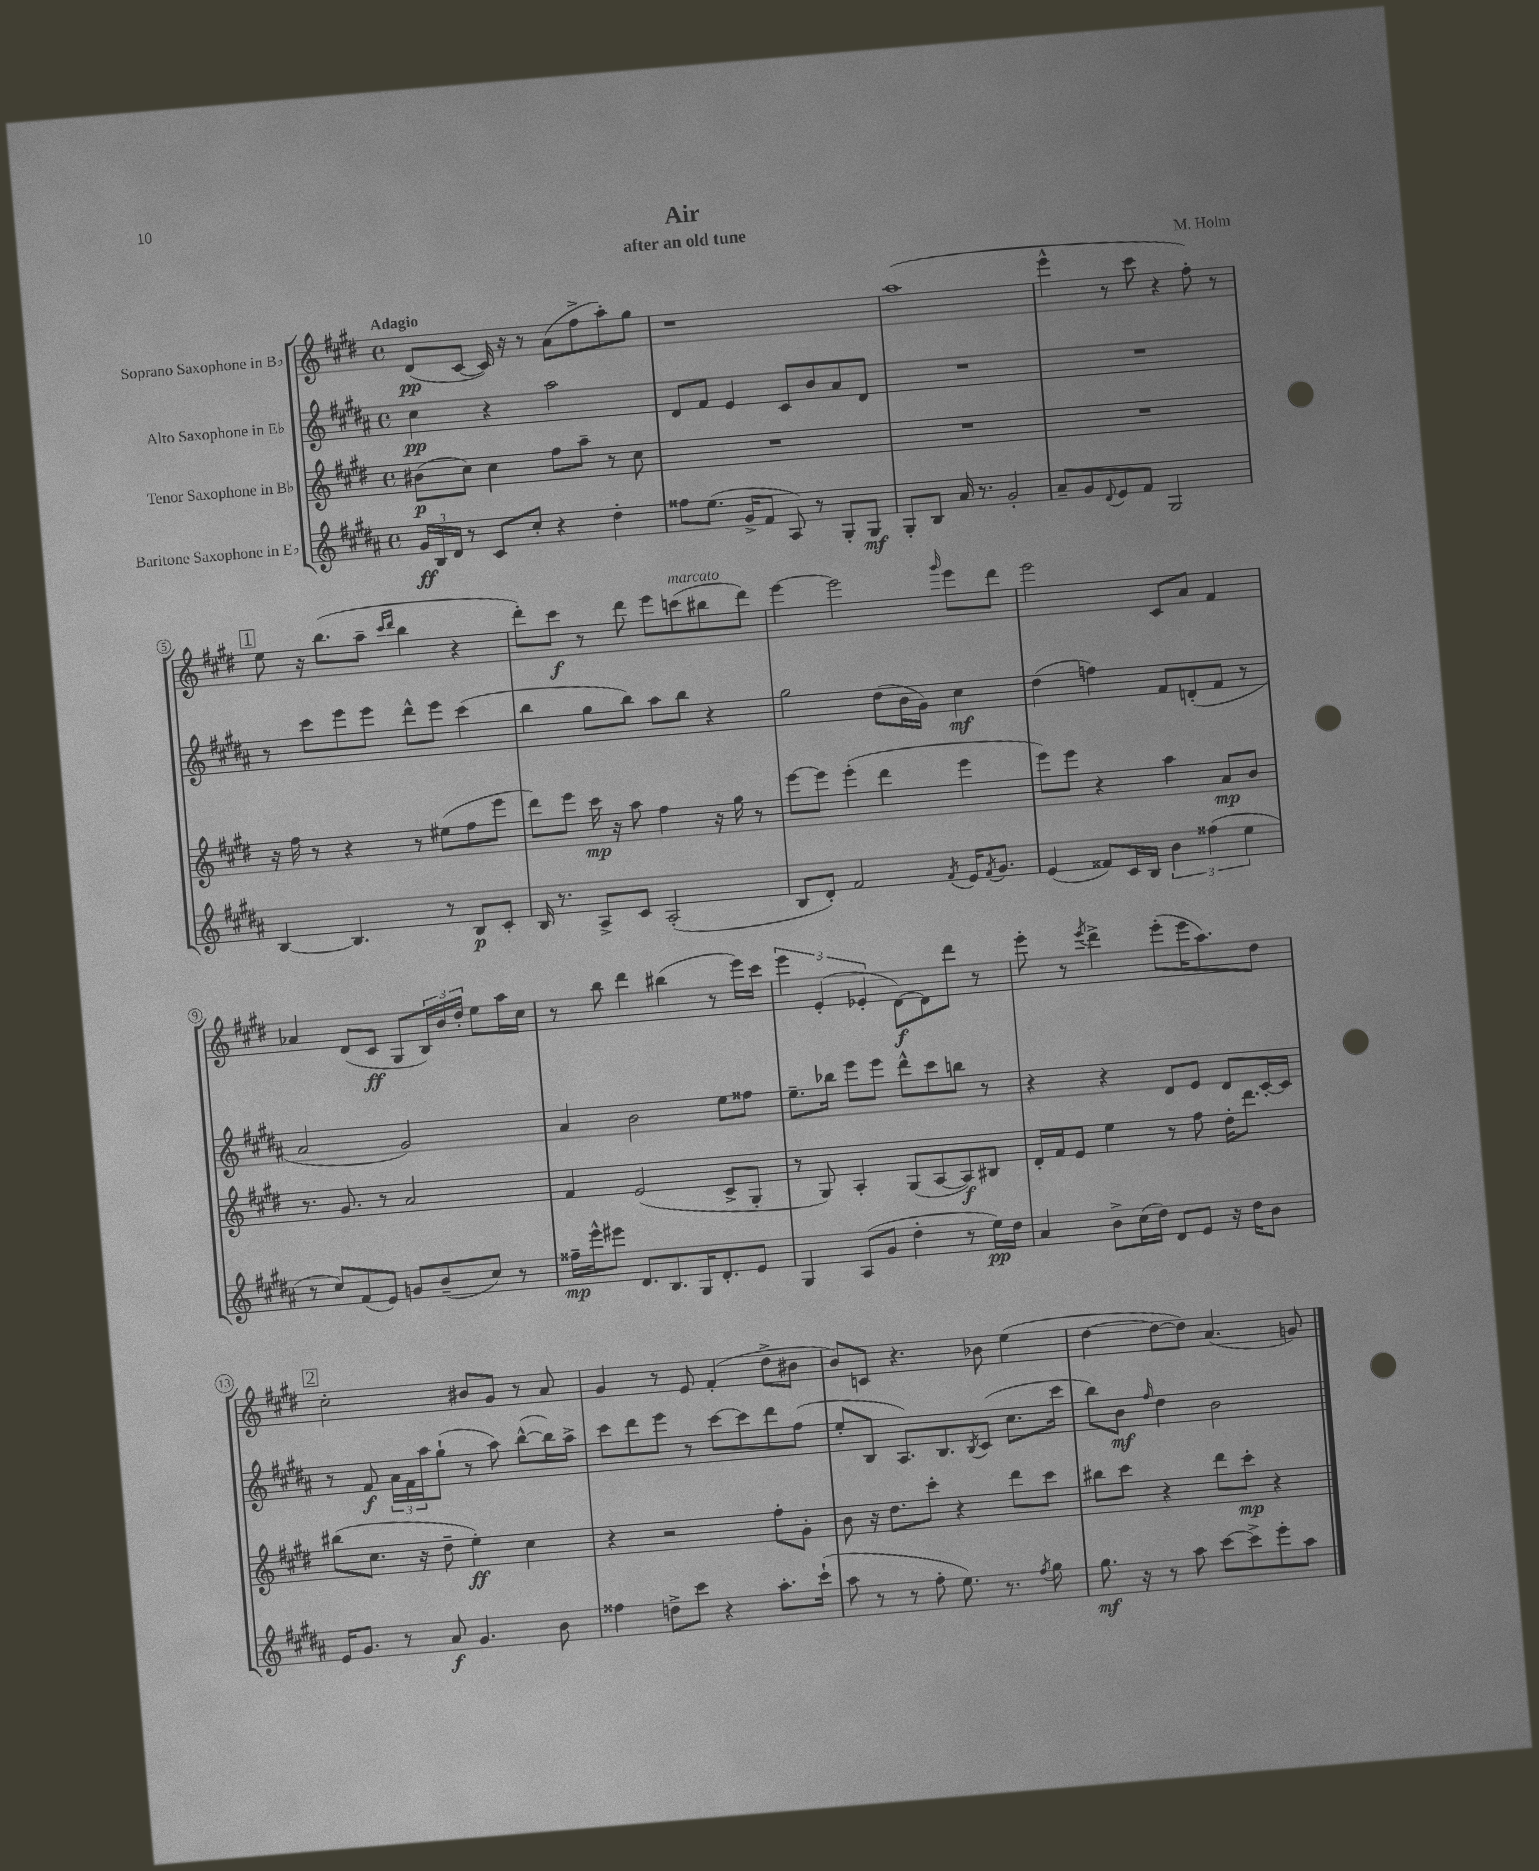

**kern	**dynam	**kern	**dynam	**kern	**dynam	**kern	**dynam
*part4	*part4	*part3	*part3	*part2	*part2	*part1	*part1
*staff4	*staff4	*staff3	*staff3	*staff2	*staff2	*staff1	*staff1
*I"Baritone Saxophone in E♭	*	*I"Tenor Saxophone in B♭	*	*I"Alto Saxophone in E♭	*	*I"Soprano Saxophone in B♭	*
*clefG2	*	*clefG2	*	*clefG2	*	*clefG2	*
*k[f#c#g#d#a#]	*	*k[f#c#g#d#]	*	*k[f#c#g#d#a#]	*	*k[f#c#g#d#]	*
*M4/4	*	*M4/4	*	*M4/4	*	*M4/4	*
*met(c)	*	*met(c)	*	*met(c)	*	*met(c)	*
=1	=1	=1	=1	=1	=1	=1	=1
!	!	!	!	!	!	!LO:TX:a:B:t=Adagio	!
24g#/LL	ff	(8b#X\L	p	4cc#\	pp	(8d#/L	pp
24B/	.	.	.	.	.	.	.
24d#/JJ	.	.	.	.	.	.	.
8r	.	8cc#\J)	.	.	.	[8c#/J	.
8c#/L	.	4cc#\	.	4r	.	16c#/])	.
.	.	.	.	.	.	16r	.
8cc#'/J	.	.	.	.	.	8r	.
4r	.	8ff#\L	.	2aa#\	.	(8a\L	.
.	.	8aa~\J	.	.	.	8ff#^\	.
4dd#'\	.	8r	.	.	.	8aa'\)	.
.	.	8cc#\	.	.	.	8gg#\J	.
=2	=2	=2	=2	=2	=2	=2	=2
8ff##X\L	.	1r	.	8d#/L	.	1r	.
(8.ee\J	.	.	.	8f#/J	.	.	.
.	.	.	.	4e/	.	.	.
16g#^/KL	.	.	.	.	.	.	.
8f#/J	.	.	.	.	.	.	.
8A#/)	.	.	.	8c#/L	.	.	.
8r	.	.	.	8b/	.	.	.
8G#'/L	.	.	.	8a#/	.	.	.
8G#/J	mf	.	.	8d#/J	.	.	.
=3	=3	=3	=3	=3	=3	=3	=3
8G#'/L	.	1r	.	1r	.	(1aa	.
8B/J	.	.	.	.	.	.	.
16a#/	.	.	.	.	.	.	.
8.r	.	.	.	.	.	.	.
2g#'/	.	.	.	.	.	.	.
=4	=4	=4	=4	=4	=4	=4	=4
8a#~/L	.	1r	.	1r	.	4eee^^\	.
8g#/	.	.	.	.	.	.	.
8qqd#/	.	.	.	.	.	.	.
8e/	.	.	.	.	.	8r	.
8f#/J	.	.	.	.	.	8ccc#\	.
2G#/	.	.	.	.	.	4r	.
.	.	.	.	.	.	8ff#'\)	.
.	.	.	.	.	.	8r	.
!!LO:LB:g=z
!!LO:REH:place=s1:t=1
=5	=5	=5	=5	=5	=5	=5	=5
[4B/	.	16r	.	8r	.	8ee\	.
.	.	16ff#\	.	.	.	.	.
.	.	8r	.	8ccc#\L	.	16r	.
.	.	.	.	.	.	(8.bb\L	.
4.B/]	.	4r	.	8eee\	.	.	.
.	.	.	.	8eee\J	.	8aa~\J	.
.	.	.	.	.	.	16qqccc#/LL	.
.	.	.	.	.	.	16qqddd#/JJ	.
.	.	8r	.	8ddd#^^\L	.	4bb\	.
8r	.	(8ee#X\L	.	8eee\J	.	.	.
8B/L	p	8ff#\	.	(4ccc#\	.	4r	.
8c#'/J	.	8eee\J	.	.	.	.	.
=6	=6	=6	=6	=6	=6	=6	=6
16B/	.	8ddd#\L)	.	4bb\	.	8ddd#'\L)	.
8.r	.	.	.	.	.	.	.
.	.	8eee\J	.	.	.	8ccc#\J	f
8A#^/L	.	16ccc#\	mp	8gg#\L	.	8r	.
.	.	16r	.	.	.	.	.
8c#/J	.	8aa\	.	8bb\J)	.	8ddd#\	.
(2A#'/	.	4ff#\	.	8aa#\L	.	8eee\L	.
!	!	!	!	!	!	!LO:TX:a:i:t=marcato	!
.	.	.	.	8bb\J	.	(8cccn\	.
.	.	16r	.	4r	.	8bb#X\	.
.	.	16gg#\	.	.	.	.	.
.	.	8r	.	.	.	8ddd#\J)	.
=7	=7	=7	=7	=7	=7	=7	=7
8B/L	.	[8eee\L	.	2gg#\	.	[4eee\	.
8d#'/J)	.	8eee\J]	.	.	.	.	.
2f#/	.	(4eee'\	.	.	.	2eee\]	.
.	.	4ddd#\	.	(8dd#\L	.	.	.
.	.	.	.	16b\L	.	.	.
.	.	.	.	16g#\JJ)	.	.	.
8qf#/	.	.	.	.	.	16qqggg#/	.
16e/KL	.	4eee\	.	4cc#\	mf	8eee\L	.
8qf#/	.	.	.	.	.	.	.
8.g#/J	.	.	.	.	.	.	.
.	.	.	.	.	.	8ddd#\J	.
=8	=8	=8	=8	=8	=8	=8	=8
(4e/	.	8eee\L)	.	(4dd#\	.	2eee\	.
.	.	8eee\J	.	.	.	.	.
8f##X/L)	.	4r	.	4ffn\)	.	.	.
16c#/L	.	.	.	.	.	.	.
16B/JJ	.	.	.	.	.	.	.
6b\	.	4aa\	.	8f#/L	.	8c#/L	.
.	.	.	.	(8dn'/	.	8a/J	.
(6ff##X\	.	.	.	.	.	.	.
.	.	8a/L	mp	8f#/J	.	4f#/	.
6ee\	.	.	.	.	.	.	.
.	.	8b/J	.	8r	.	.	.
!!LO:LB:g=z
=9	=9	=9	=9	=9	=9	=9	=9
8r	.	8.r	.	2a#/	.	4a-X/	.
8cc#/L)	.	.	.	.	.	.	.
.	.	8.g#/	.	.	.	.	.
(8f#/	.	.	.	.	.	(8d#/L	.
8e/J)	.	8r	.	.	.	8c#/J	ff
8gn/L	.	2a/	.	2g#/)	.	8G#/L	.
(8b~/	.	.	.	.	.	24B/L)	.
.	.	.	.	.	.	24b/	.
.	.	.	.	.	.	24dd#'/JJ	.
8cc#/J)	.	.	.	.	.	8ee\L	.
8r	.	.	.	.	.	16aa\L	.
.	.	.	.	.	.	16cc#\JJ	.
=10	=10	=10	=10	=10	=10	=10	=10
16ff##X~\LL	mp	4f#/	.	4a#/	.	8r	.
16eee^^\J	.	.	.	.	.	.	.
8eee#X\J	.	.	.	.	.	8bb\	.
8.d#/L	.	(2e/	.	2b\	.	4ddd#\	.
8.B/	.	.	.	.	.	.	.
.	.	.	.	.	.	(4bb#X\	.
16G#/K	.	.	.	.	.	.	.
8.d#'/	.	.	.	.	.	.	.
.	.	8c#^/L	.	8ee\L	.	8r	.
8e/J	.	8G#'/J	.	8ff##X\J	.	16eee\LL)	.
.	.	.	.	.	.	16ccc#\JJ	.
=11	=11	=11	=11	=11	=11	=11	=11
4G#/	.	8r	.	8.ee~\L	.	6eee\	.
.	.	8G#/)	.	.	.	.	.
.	.	.	.	.	.	(6e'/	.
.	.	.	.	16bb-X\Jk	.	.	.
(8A#/L	.	4A'/	.	8eee\L	.	.	.
.	.	.	.	.	.	6e-X'/	.
8g#/J	.	.	.	8eee\J	.	.	.
4dd#'\	.	(8G#/L	.	8ddd#^^\L	.	[8d#\L)	f
.	.	[8A/	.	8ccc#\	.	8d#\]	.
8r	.	8A/])	f	8bbn\J	.	8ddd#\J	.
16ee\LL)	pp	8B#X/J	.	8r	.	8r	.
16dd#\JJ	.	.	.	.	.	.	.
=12	=12	=12	=12	=12	=12	=12	=12
4a#/	.	16d#'/LL	.	4r	.	8eee'\	.
.	.	16f#/J	.	.	.	.	.
.	.	8e/J	.	.	.	8r	.
.	.	.	.	.	.	8qeee/	.
8b^\L	.	4ee\	.	4r	.	4ddd#^\	.
(16cc#\L	.	.	.	.	.	.	.
16dd#\JJ)	.	.	.	.	.	.	.
8d#/L	.	8r	.	8d#/L	.	(8eee'\L	.
8e/J	.	8ff#\	.	8e/J	.	16eee\K	.
.	.	.	.	.	.	8.aa\)	.
16r	.	16dd#'\KL	.	8d#/L	.	.	.
16dd#\KL	.	8.ddd#\J	.	.	.	.	.
8b\J	.	.	.	[16c#'/L	.	8dd#\J	.
.	.	.	.	16c#/JJ]	.	.	.
!!LO:LB:g=z
!!LO:REH:place=s1:t=2
=13	=13	=13	=13	=13	=13	=13	=13
16e/KL	.	(8bb#X\L	.	8r	.	2cc#'\	.
8.g#/J	.	.	.	.	.	.	.
.	.	8.cc#\J	.	8f#/	f	.	.
8r	.	.	.	24a#\LL	.	.	.
.	.	.	.	24f#\	.	.	.
.	.	16r	.	.	.	.	.
.	.	.	.	24aa#\J	.	.	.
8a#/	f	8dd#~\	.	(8gg#`\J	.	.	.
4.g#/	.	4ee'\)	ff	8r	.	8b#X/L	.
.	.	.	.	8aa#\)	.	8g#/J	.
.	.	4cc#\	.	([8bb^^\L	.	8r	.
8b\	.	.	.	16bb\L])	.	8a/	.
.	.	.	.	16aa#^\JJ	.	.	.
=14	=14	=14	=14	=14	=14	=14	=14
4ff##X\	.	4r	.	8ccc#\L	.	4g#/	.
.	.	.	.	8ddd#\	.	.	.
8ddn^\L	.	2r	.	8eee\J	.	8r	.
8ccc#\J	.	.	.	8r	.	8e/	.
4r	.	.	.	[8ccc#\L	.	(4f#'/	.
.	.	.	.	8ccc#\]	.	.	.
8.aa#'\L	.	8ff#'\L	.	8ddd#\	.	8dd#^\L	.
.	.	8g#'\J	.	(8ff#\J	.	8b#X\J	.
(16ccc#`\Jk	.	.	.	.	.	.	.
=15	=15	=15	=15	=15	=15	=15	=15
8aa#\	.	8b\	.	8ee'/L	.	8b/L)	.
8r	.	16r	.	8B/J	.	8cn/J	.
.	.	8.dd#\L	.	.	.	.	.
8r	.	.	.	8.A#/L)	.	4.r	.
8ff#'\	.	8ccc#'\J	.	.	.	.	.
.	.	.	.	8.B/	.	.	.
8.ee\)	.	4r	.	.	.	.	.
.	.	.	.	8qB/	.	.	.
.	.	.	.	(8c#/J	.	8b-X\	.
8.r	.	.	.	.	.	.	.
.	.	8ddd#\L	.	8.cc#\L	.	(4ee\	.
8qff#/	.	.	.	.	.	.	.
8gg#\	.	8ccc#\J	.	.	.	.	.
.	.	.	.	16ccc#\Jk	.	.	.
=16	=16	=16	=16	=16	=16	=16	=16
8.gg#\	mf	8bb#X\L	.	8bb\L)	.	[4dd#\	.
.	.	8ccc#\J	.	8b\J	mf	.	.
16r	.	.	.	.	.	.	.
.	.	.	.	16qqff#/	.	.	.
8r	.	4r	.	4dd#\	.	8dd#\L_	.
8aa#\	.	.	.	.	.	8dd#\J])	.
[8ccc#\L	.	8ddd#\L	.	2b\	.	(4.a/	.
8ccc#^\]	.	8ccc#'\J	mp	.	.	.	.
8eee'\	.	4r	.	.	.	.	.
8aa#\J	.	.	.	.	.	8gn/)	.
==	==	==	==	==	==	==	==
*-	*-	*-	*-	*-	*-	*-	*-
